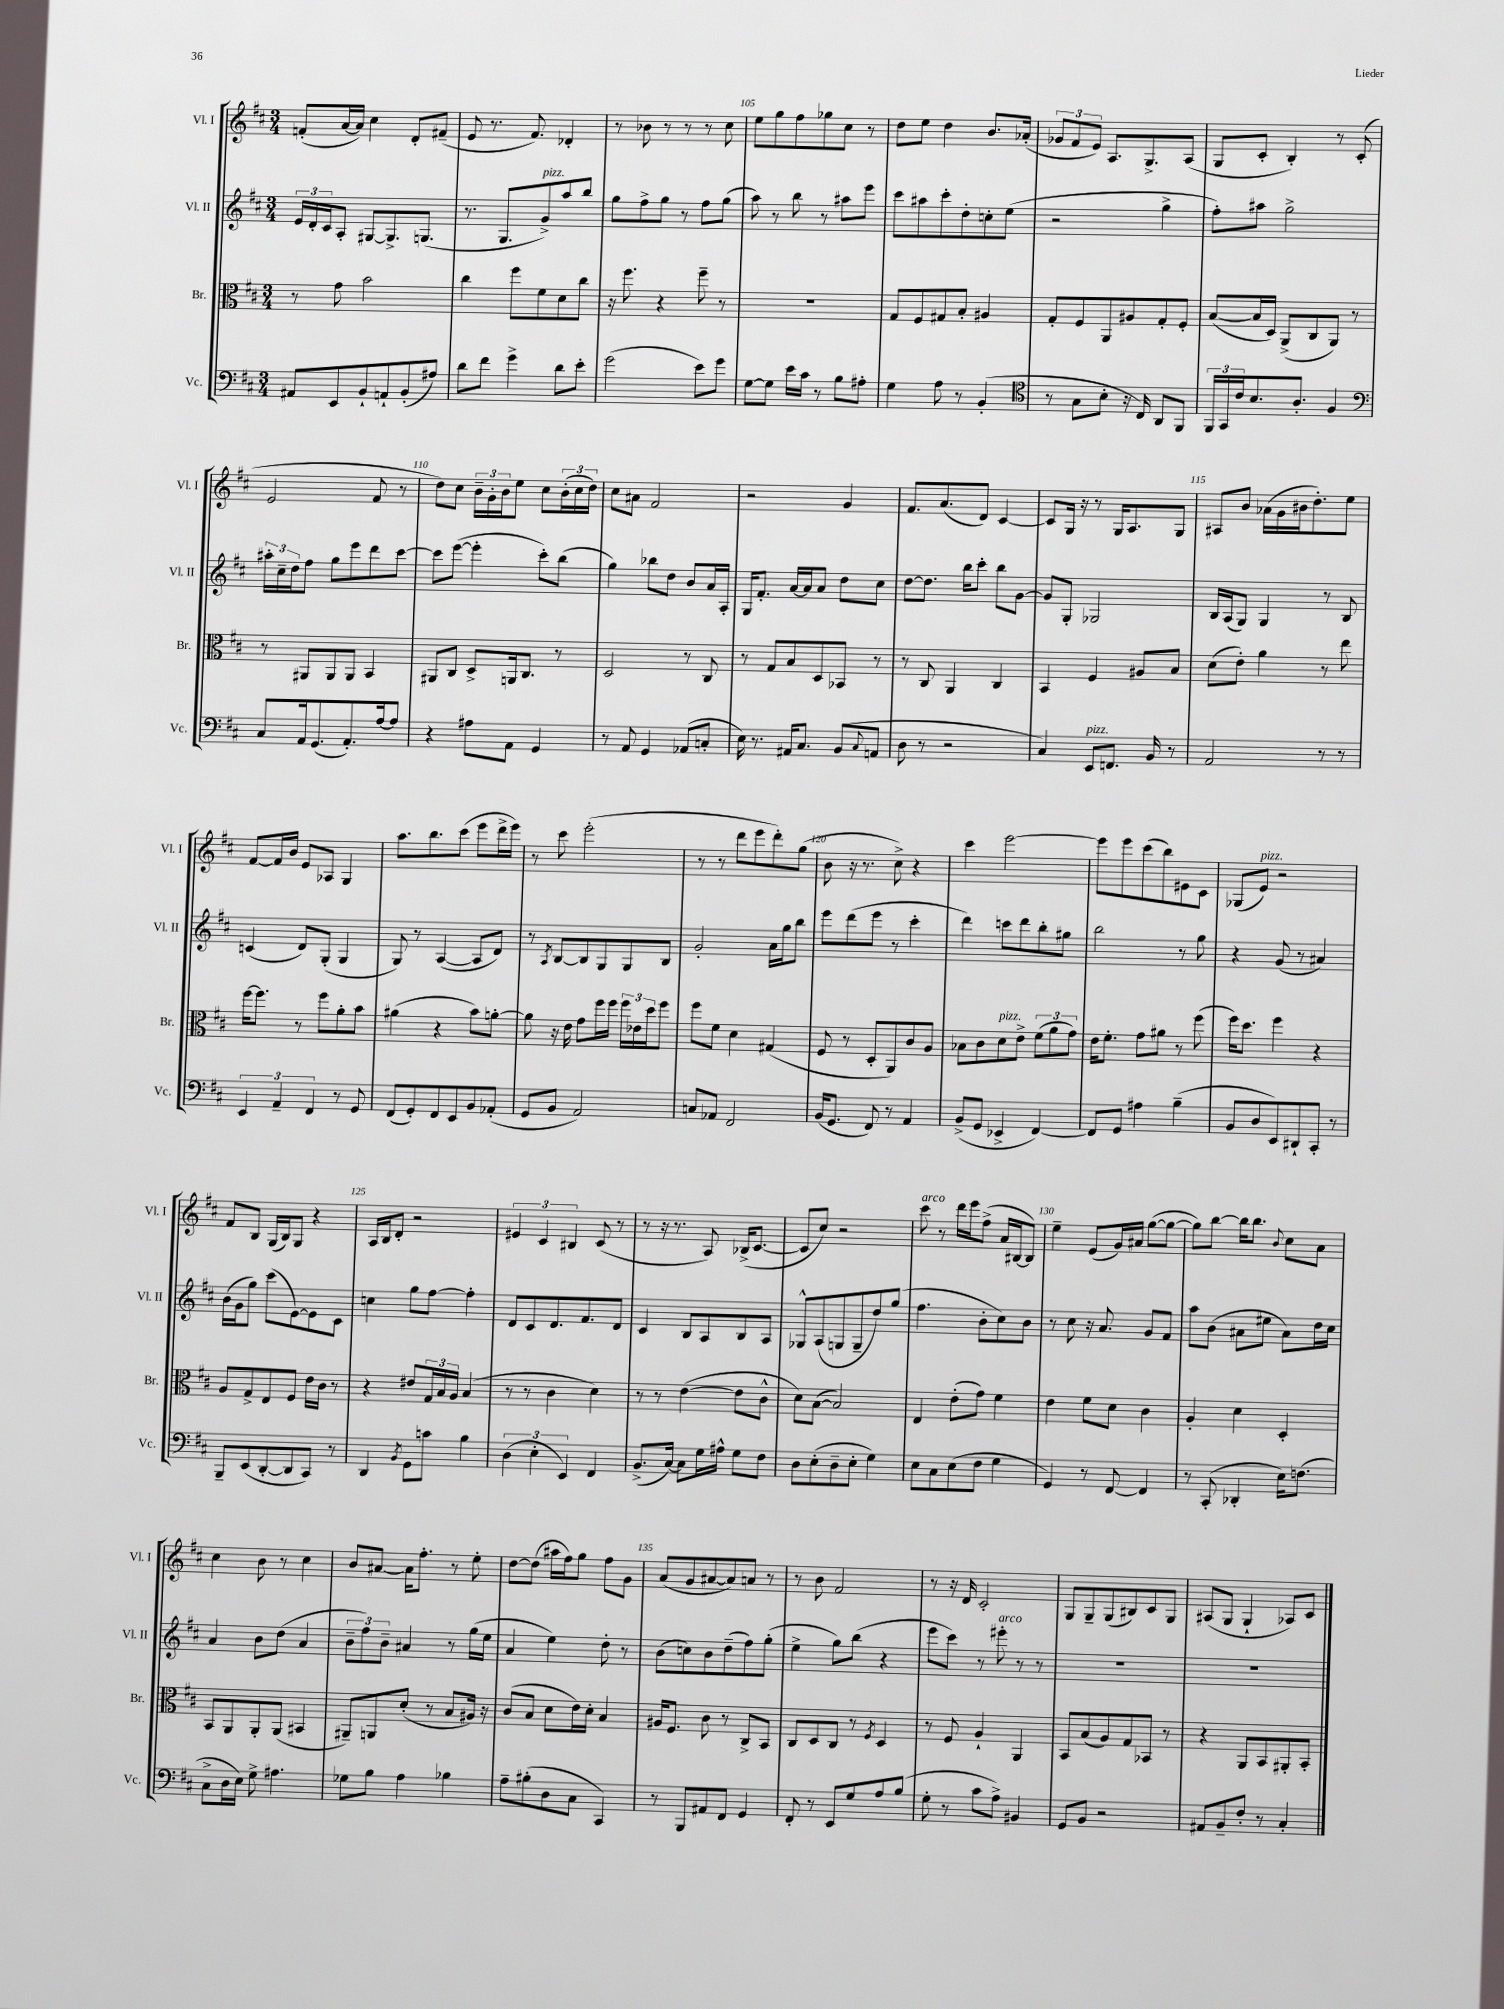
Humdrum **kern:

**kern	**kern	**kern	**kern
*staff4	*staff3	*staff2	*staff1
*clefF4	*clefC3	*clefG2	*clefG2
*k[f#c#]	*k[f#c#]	*k[f#c#]	*k[f#c#]
*M3/4	*M3/4	*M3/4	*M3/4
8AA#	8r	24e	(8f'
.	.	24d'	.
.	.	24c#	.
8EE	8g	8A'	[16a
.	.	.	16a])
8BB`	2b	[8G#	4cc#
8AA`	.	8.G#^]	.
(8BB'	.	.	8d'
.	.	(8.G	.
8A#)	.	.	(8f#~
=	=	=	=
8d	4cc#	8.r	8e
8f#	.	.	8.r
.	.	8.G	.
4g^	8ff#	.	.
.	.	.	8.f#)
.	8f#	8g^)	.
8d	8d	8aa	4d-'
8e'	8cc#	8bb	.
=	=	=	=
(2g	16r	8gg	8r
.	8.ff#	.	.
.	.	8ff#^	8b-
.	4r	8gg	8r
.	.	8r	8r
8e)	8ff#~	8ff#	8r
8g	8r	(8gg	8cc#
=	=	=	=
[8G	2.r	8aa)	8ee
8G]	.	8r	8gg
16e	.	8bb	8ff#
16c#	.	.	.
8r	.	8r	8gg-
8B	.	8aa#	8cc#
8A#'	.	8eee	8r
=	=	=	=
4G	8G	8ccc#	8dd
.	8F#	8aa#	8ee
8A	8G#	8ccc#'	4dd
8r	8B'	8dd'	.
(4BB'	4A#	8cc'	8.b
.	.	(8ee	.
.	.	.	(16a-'
=	=	=	=
*clefC4	*	*	*
8r	8G'	2r	12g-
.	.	.	12f#
8G	8F#	.	.
.	.	.	12e)
8B'	8AA	.	8.A
16r	8A#	.	.
16C#)	.	.	8.G^
8AA	8G'	4gg^	.
8FF#	8F#'	.	(8A
=	=	=	=
24FF#	([8B	8ff#')	8G
24GG	.	.	.
24c#	.	.	.
8.B	16B]	8aa#	8c#'
.	16D)	.	.
.	(8AA^	2gg^	4B')
8.A'	.	.	.
.	8C#	.	.
4F#	8AA)	.	8r
.	8r	.	(8c#'
=	=	=	=
*clefF4	*	*	*
8C#	8r	24aa#'	2e
.	.	24cc#~	.
.	.	24dd	.
16AA	8AA#	8ff#	.
(8.GG	.	.	.
.	8AA#	8gg	.
8.AA')	8AA#	8eee	.
.	4BB	8ddd	8f#
[16A	.	.	.
8A]	.	[8ccc#	8r
=	=	=	=
4r	8AA#	8ccc#]	8dd)
.	8C#	([8eee	8cc#
8A#	8D^	4eee']	24b~
.	.	.	24g'
.	.	.	24b
8AA	16AA	.	8ee
.	8.C#	.	.
4GG	.	8ccc#')	8cc#
.	8r	(8bb	(24b'
.	.	.	24cc#
.	.	.	24dd)
=	=	=	=
8r	2D	4gg)	8cc#
8AA	.	.	8a#
4GG	.	8bb-	2f#
.	.	8dd	.
(8AA-	8r	8b	.
8C'	8C#	16a	.
.	.	16A'	.
=	=	=	=
16E)	8r	16G	2r
8.r	.	8.f#'	.
.	8G	.	.
16AA#	8B	[16a	.
8.C#	.	16a]	.
.	8D	8a	.
(8BB	8BB-	8dd	4g
8qqC#	.	.	.
8AA	8r	8cc#	.
=	=	=	=
8D	8r	[8dd	8.f#
8r	8C#	8.dd]	.
.	.	.	(8.a
2r	4AA	.	.
.	.	16bb	.
.	.	8ccc#'	8d)
.	4C#	8bb	[4c#
.	.	[8g	.
=	=	=	=
4C#)	4BB	8g]	8c#]
.	.	8G'	16G
.	.	.	16r
8EE	4F#	2G-	8r
8.FF	.	.	16G
.	.	.	8.A
.	8A#	.	.
16BB	.	.	.
8r	8B	.	8G
=	=	=	=
2AA	(8d	16B	8A#
.	.	(16A	.
.	8e')	8G)	8b
.	4a	4G	(16a-
.	.	.	16g
.	.	.	16b#
.	.	.	8.dd')
8r	8r	8r	.
8r	8ee	8B	8ee
=	=	=	=
6EE	[16ff#	(4c	[8f#
.	8.ff#]	.	.
.	.	.	16f#]
6AA~	.	.	.
.	.	.	16b
.	8r	8d)	8e
6FF#	.	.	.
.	8ff#	(8G'	8A-
8r	8a'	4G	4G
8GG	8b	.	.
=	=	=	=
(8FF#	(4a#	8G)	8.aa
8GG')	.	8r	.
.	.	.	8.bb
8FF#	4r	([4A	.
8EE	.	.	(8ccc#
8BB	8b)	8A]	8eee
(8AA-'	[8a'	8d)	16ddd^
.	.	.	16eee)
=	=	=	=
8GG	8a]	8r	8r
.	.	8qA	.
8BB	16r	[8B	8ccc#
.	16e	.	.
2AA)	8g	8B]	(2eee'
.	16ff#	8G	.
.	16ff#	.	.
.	24ff#	8G	.
.	24e-	.	.
.	24dd	.	.
.	8ff#	8B	.
=	=	=	=
8C	8ff#	2g'	8r
8AA-	8f#	.	8r
2FF#	4d	.	8ddd
.	.	.	8eee
.	(4G#	16a	8ddd')
.	.	16gg	.
.	.	8bb	(8gg
=	=	=	=
(16BB	8F#	8eee	8b
8.GG	.	.	.
.	8r	(8ddd	16r
.	.	.	8.r
8FF#)	8D'	8eee	.
8r	8AA)	8r	8cc#^)
4AA	8c#	4ccc#'	4r
.	8A	.	.
=	=	=	=
(8BB^	8B-	4ddd)	4ccc#
8GG	8c#	.	.
4EE-^	8d	8ccc	[2eee
.	8e^	8ddd	.
[4FF#)	(12f#	8bb'	.
.	12a	.	.
.	.	8gg#	.
.	12g)	.	.
=	=	=	=
8FF#]	16e	2bb	8eee]
.	8.f#'	.	.
8GG	.	.	8eee
4A#	8g	.	(8ccc#
.	8a#	.	8bb)
(4B~	8r	8r	8e#
.	(8ff#	8gg	8c#
=	=	=	=
8BB	16ff#)	4r	(8G-
.	8.dd	.	.
8D	.	.	8e)
8EE)	4ff#	(8g	2r
8DD#`	.	8r	.
8CC#'	4r	4a#)	.
8r	.	.	.
=	=	=	=
8BBB~	8A	(16b	8f#
.	.	16g	.
(8EE	8G^	8gg)	8B
[8DD'	8E	(8ccc#	(16G
.	.	.	16B)
8DD]	8F#	[8e)	8G
8CC#)	16e	8e]	4r
.	16c#	.	.
8r	8r	8c#	.
=	=	=	=
4DD	4r	4cc	16A
.	.	.	16B
.	.	.	8d'
8qBB	.	.	.
8GG	8e#	8gg	2r
8c	24G	[8ff#	.
.	24B	.	.
.	24A	.	.
4B	(4B	4ff#']	.
=	=	=	=
(6D	8r	8d	6e#
.	8r	8c#	.
6E'	.	.	6c#
.	4c#	8.d	.
6EE)	.	.	6B#
.	.	8.f#	.
4FF#	4d)	.	(8c#
.	.	8d	8r
=	=	=	=
(8.BB^	8r	4c#	8r
.	8r	.	16r
[16C#)	.	.	8.r
8C#]	([4e	8B	.
16G	.	8A	8A)
16A#^^	.	.	.
8G	8e]	8B	(16B-^
.	.	.	[8.c#
8F#	8c#^^	8A	.
=	=	=	=
8D	8d)	8G-^^	8c#]
(8E'	([8B	(8A	8cc#)
8D~	2B])	8G	2r
8E'	.	8G~	.
4G)	.	8dd)	.
.	.	(8gg	.
=	=	=	=
8E	4E	4.ff#	8ccc#
8C#	.	.	8r
(8E	(8e'	.	16ddd
.	.	.	16eee
8F#	8g)	8b'	(8ff#^
4G	4f#	8cc#)	16a
.	.	.	[16B#
.	.	8b	8B#])
=	=	=	=
4GG)	4e	8r	4ee~
.	.	8cc#	.
8r	8f#	16r	(8e
.	.	8.a	.
[8FF#	8d	.	16g)
.	.	.	16a#
4FF#]	4c#	8g	([8gg
.	.	8f#	8gg_
=	=	=	=
8r	4A'	8aa	8gg])
(8CC#'	.	(8b	[8bb
4DD-'	4d	8a#	16bb]
.	.	.	8.bb
.	.	8ee#	.
.	.	.	8qqb
16E)	4D'	8a#)	8cc#
(8.F	.	.	.
.	.	16dd	8a
.	.	16cc#	.
=	=	=	=
8C#^	8BB	4a	4cc#
16D	8AA	.	.
16E)	.	.	.
8G^	8AA'	8b	8b
4.A#	(8AA	(8dd	8r
.	4BB#	4a	4cc#
=	=	=	=
8G-	8AA#~)	12b~	8b
.	.	12ff#)	.
8B	8AA	.	[8a#
.	.	12b~	.
4A	(8d'	4a#	16a#]
.	.	.	8.ff#'
.	8r	.	.
4B-	8B	8r	8r
.	16A#)	(16gg	8ee'
.	16r	16ee	.
=	=	=	=
8A~	(8c#	4a	[8dd
(8B#'	8B	.	(8dd]
8D	8d	4ee)	16aa#
.	.	.	16ff#)
8C#	16e)	.	8gg
.	16d'	.	.
4CC#)	4B	8dd'	8ff#
.	.	8r	8g
=	=	=	=
8r	16A#	(8b	(8a
.	8.F#	.	.
8BBB	.	8cc)	8g
8AA#	8c#	8b	[8a#
8FF#	8r	(8dd~	8a#])
4GG	8C#^	8ff#)	8a
.	8BB	(8gg'	8r
=	=	=	=
8FF#'	8C#	4ee^	8r
8r	8D	.	8b
8EE	8C#	8gg)	2f#
8G	8r	(8bb	.
.	8qF#	.	.
8A	4D	4r	.
(8B	.	.	.
=	=	=	=
8G'	8r	8eee	8r
8r	8F#	8ccc#)	16r
.	.	.	16d
8c#	4A`	8r	2c#'
8A^)	.	8eee#'	.
4BB#	4AA	8r	.
.	.	8r	.
=	=	=	=
8GG	8BB	2.r	8G
8BB	(8B	.	8G~
2r	8A)	.	(8G
.	8G	.	8B#)
.	8BB-	.	8c#
.	8r	.	8G
=	=	=	=
8AA#	4r	2.r	(8A#
8BB~	.	.	8G
8F#'	8AA	.	4G`
8r	8BB	.	.
4C#'	8AA#'	.	8A-)
.	8BB'	.	8c#
==	==	==	==
*-	*-	*-	*-
